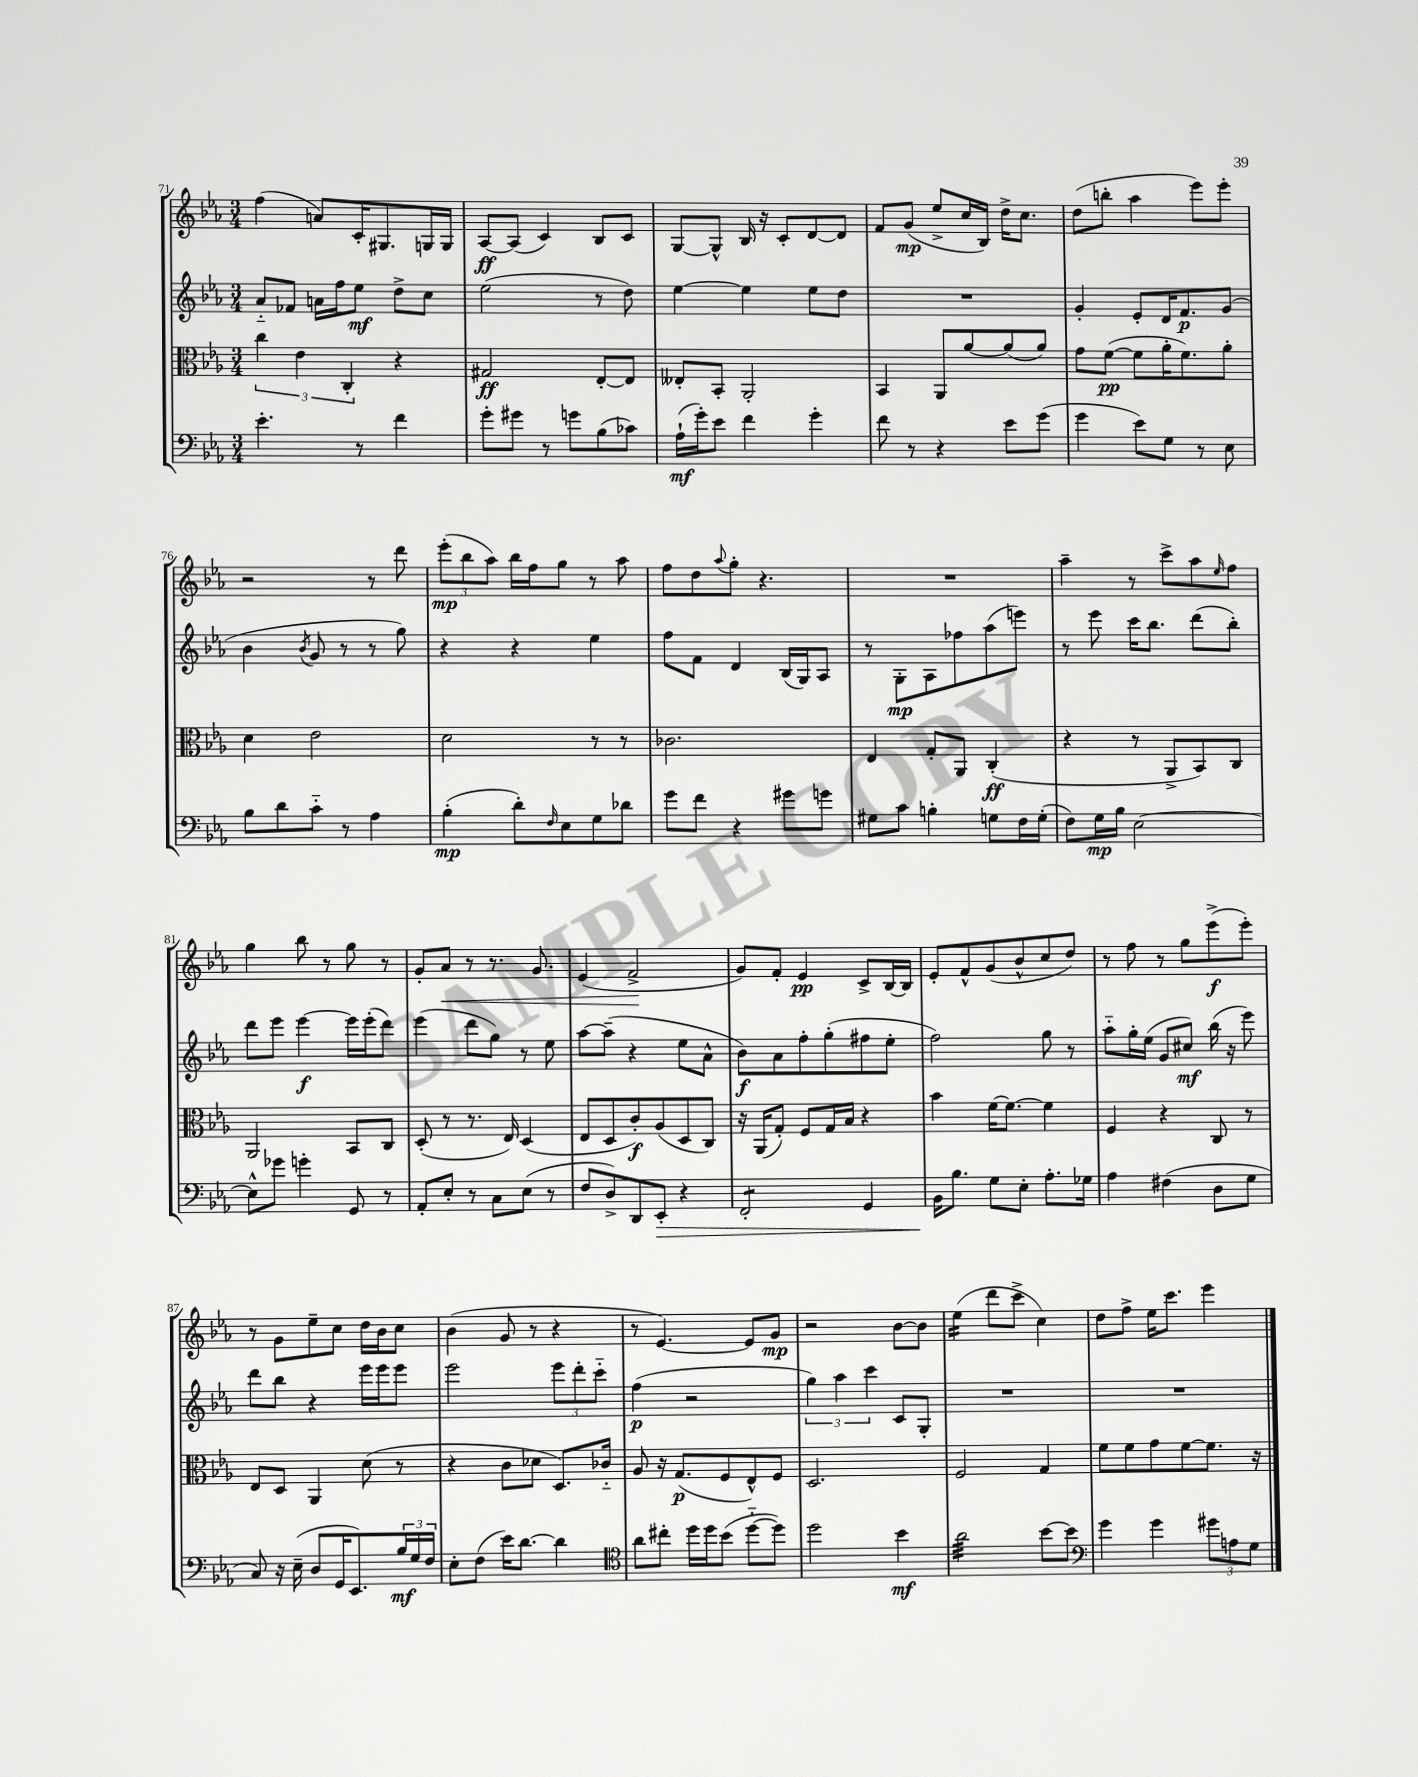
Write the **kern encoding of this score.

**kern	**kern	**kern	**kern
*staff4	*staff3	*staff2	*staff1
*clefF4	*clefC3	*clefG2	*clefG2
*k[b-e-a-]	*k[b-e-a-]	*k[b-e-a-]	*k[b-e-a-]
*M3/4	*M3/4	*M3/4	*M3/4
4.e-'\	6cc\	8a-'~/L	(4ff\
.	.	8f-/J	.
.	6e-\	.	.
.	.	16a\LL	8a/L)
.	.	16ff\J	.
.	6C'/	.	.
8r	.	8ee-\J	16c'/K
.	.	.	8.G#/
4f\	4r	8dd^\L	.
.	.	8cc\J	16G/L
.	.	.	16G/JJ
=	=	=	=
8g'\L	2G#/	(2ee-\	[8A-/L
8g#\J	.	.	(8A-/]J
8r	.	.	4c/)
8g\L	.	.	.
(8B-\	[8E-'/L	8r	8B-/L
8c-\J)	8E-/]J	8dd\)	8c/J
=	=	=	=
(16A-`\LL	8E--'/L	[4ee-\	[8G/L
16g'\J)	.	.	.
8e-\J	8BB-'/J	.	8G^^/]J
4f\	2AA-'/	4ee-\]	16B-/
.	.	.	16r
.	.	.	8c'/L
4g'\	.	8ee-\L	[8d/
.	.	8dd\J	8d/]J
=	=	=	=
8f\	4BB-/	2.r	8f/L
8r	.	.	(8g/J
4r	8AA-/L	.	8ee-^/L
.	[8a-/	.	16cc/L
.	.	.	16B-/JJ)
8e-\L	(8a-/]	.	16dd^\LK
.	.	.	8.cc\J
(8g\J	8a-/J)	.	.
=	=	=	=
4g\	8g\L	4g'/	(8dd\L
.	([8f\J	.	8bb'\J
8e-\L)	8f\]L	8e-'/L	4aa-\
8G\J	16a-'\K	16d/K	.
.	8.f\)	8.f/	.
8r	.	.	8eee-\L)
8E-\	8a-'\J	(8g/J	8eee-'\J
=	=	=	=
8B-\L	4d\	4b-\	2r
8d\	.	.	.
.	.	8qb-/	.
8c'~\J	2e-\	8g/	.
8r	.	8r	.
4A-\	.	8r	8r
.	.	8gg\)	8ddd\
=	=	=	=
(4B-'\	2d\	4r	(12eee-'\L
.	.	.	12bb-\
.	.	.	12aa-\J)
8d'\L)	.	4r	16bb-\LL
.	.	.	16ff\J
16qqF/	.	.	.
8E-\	.	.	8gg\J
8G\	8r	4ee-\	8r
8d-\J	8r	.	8aa-\
=	=	=	=
8g\L	2.c-\	8ff\L	8ff\L
8f\J	.	8f\J	8dd\
.	.	.	8qqaa-/
4r	.	4d/	8gg'\J
.	.	.	4.r
8g#\L	.	(16B-/LL	.
.	.	16G/J)	.
8g\J	.	8A-/J	.
=	=	=	=
8G#\L	4E-/	8r	2.r
8c\J	.	8G'\L	.
4B'\	8G'/L	8A-\	.
.	8AA-/J	8ff-\	.
8G\L	(4C'/	(8aa-\	.
16F\L	.	8eee\J)	.
(16G'\JJ	.	.	.
=	=	=	=
8F\L)	4r	8r	4aa-~\
16G\L	.	8eee-\	.
16B-\JJ	.	.	.
[2E-\	8r	16ccc\LK	8r
.	.	8.bb-\J	.
.	8AA-^/L	.	8ccc^\L
.	8BB-/)	(8ddd\L	8aa-\
.	.	.	16qqee-/
.	8C/J	8bb-'\J)	8ff\J
=	=	=	=
8E-^^\]L	2AA-/	8ddd\L	4gg\
8g-\J	.	8eee-\J	.
4g'\	.	[4eee-\	8bb-\
.	.	.	8r
8GG/	8BB-/L	16eee-\]LL	8gg\
.	.	(16eee-'\J	.
8r	8C/J	8ddd\J)	8r
=	=	=	=
8AA-'/L	(8D'/	(4eee-\	8g'/L
8E-'/J	8r	.	8a-/J
8r	8.r	8ddd\L	8r
8C\L	.	8gg\J)	8.r
.	16E-/)	.	.
(8E-\J	(4D/	8r	.
.	.	.	8.g/
8r	.	8ee-\	.
=	=	=	=
8F/L	8E-/L	[8aa-\L	(4e-/
8D^/)	8D/	(8aa-~\]J	.
8DD/	8c'/)	4r	2f^/
8EE-'/J	(8A-/	.	.
4r	8D/	8ee-\L	.
.	8C/J)	8a-^^\J	.
=	=	=	=
2FF'/	16r	8b-\L)	8g/L)
.	(16AA-/LK	.	.
.	8G'/J)	8a-\	8f'/J
.	8F/L	8ff'\	4e-/
.	16G/L	(8gg'\	.
.	16B-/JJ	.	.
4GG/	4r	8ff#\	8c^/L
.	.	8ee-'\J	[16B-/L
.	.	.	16B-/]JJ
=	=	=	=
16BB-\LK	4b-\	2ff\)	8e-'/L
8.B-\J	.	.	.
.	.	.	8f^^/
8G\L	[16f\LK	.	(8g/
.	8.f\_J	.	.
8E-'\J	.	.	8b-^^/
8.A-'\L	4f\]	8gg\	8cc/
.	.	8r	8dd/J)
16G-\Jk	.	.	.
=	=	=	=
4A-\	4F/	8aa-'~\L	8r
.	.	16gg'\L	8ff\
.	.	(16ee-\JJ	.
(4F#\	4r	8g/L	8r
.	.	8cc#/J)	8gg\L
8D\L	8C/	(16bb-\	(8eee-^\
.	.	16r	.
8G\J	8r	8eee-\)	8eee-'\J)
=	=	=	=
8C/)	8E-/L	8ddd\L	8r
16r	8D/J	8bb-\J	8g\L
(16E-~\	.	.	.
8D/L	4AA-/	4r	8ee-~\
16GG/K	.	.	8cc\J
8.EE-/)	.	.	.
.	(8d\	16eee-\LL	16dd\LL
.	.	16eee-\J	16b-\J
24B-/L	8r	8eee-\J	8cc\J
24G/	.	.	.
24F/JJ	.	.	.
=	=	=	=
8E-'\L	4r	2eee-\	(4b-\
(8F\J	.	.	.
16e-\LK)	8c\L	.	8g/
[8.d\J	.	.	.
.	8d-\J	.	8r
4d\]	8.D/L)	12eee-\L	4r
.	.	12ddd'\	.
.	.	12ccc'~\J	.
.	16c-'~/Jk	.	.
=	=	=	=
*clefC4	*	*	*
8a-\L	8A-/	(4ff\	8r
8cc#'\J	16r	.	[4.e-/)
.	(8.G/L	.	.
16dd\LL	.	2r	.
16dd\J	.	.	.
(8b-\J	8F/	.	.
[8dd'~\L	8E-^^/)	.	8e-/]L
8dd\]J)	8F/J	.	8g/J
=	=	=	=
2dd\	2.D/	6gg\)	2r
.	.	6aa-\	.
.	.	6ccc\	.
4b-\	.	8c/L	[8b-\L
.	.	8G'/J	8b-\]J
=	=	=	=
2a-\	2F/	2.r	(4ee-\
.	.	.	8ddd\L
.	.	.	8ccc^\J
[8b-\L	4G/	.	4cc\)
8b-\]J	.	.	.
=	=	=	=
*clefF4	*	*	*
4g\	8f\L	2.r	8dd\L
.	8f\	.	8ff^\J
4g\	8g\	.	16ee-\LK
.	.	.	8.ccc\J
.	[8f\	.	.
12g#\L	8.f\]J	.	4eee-\
12A\	.	.	.
12G\J	.	.	.
.	16r	.	.
==	==	==	==
*-	*-	*-	*-
